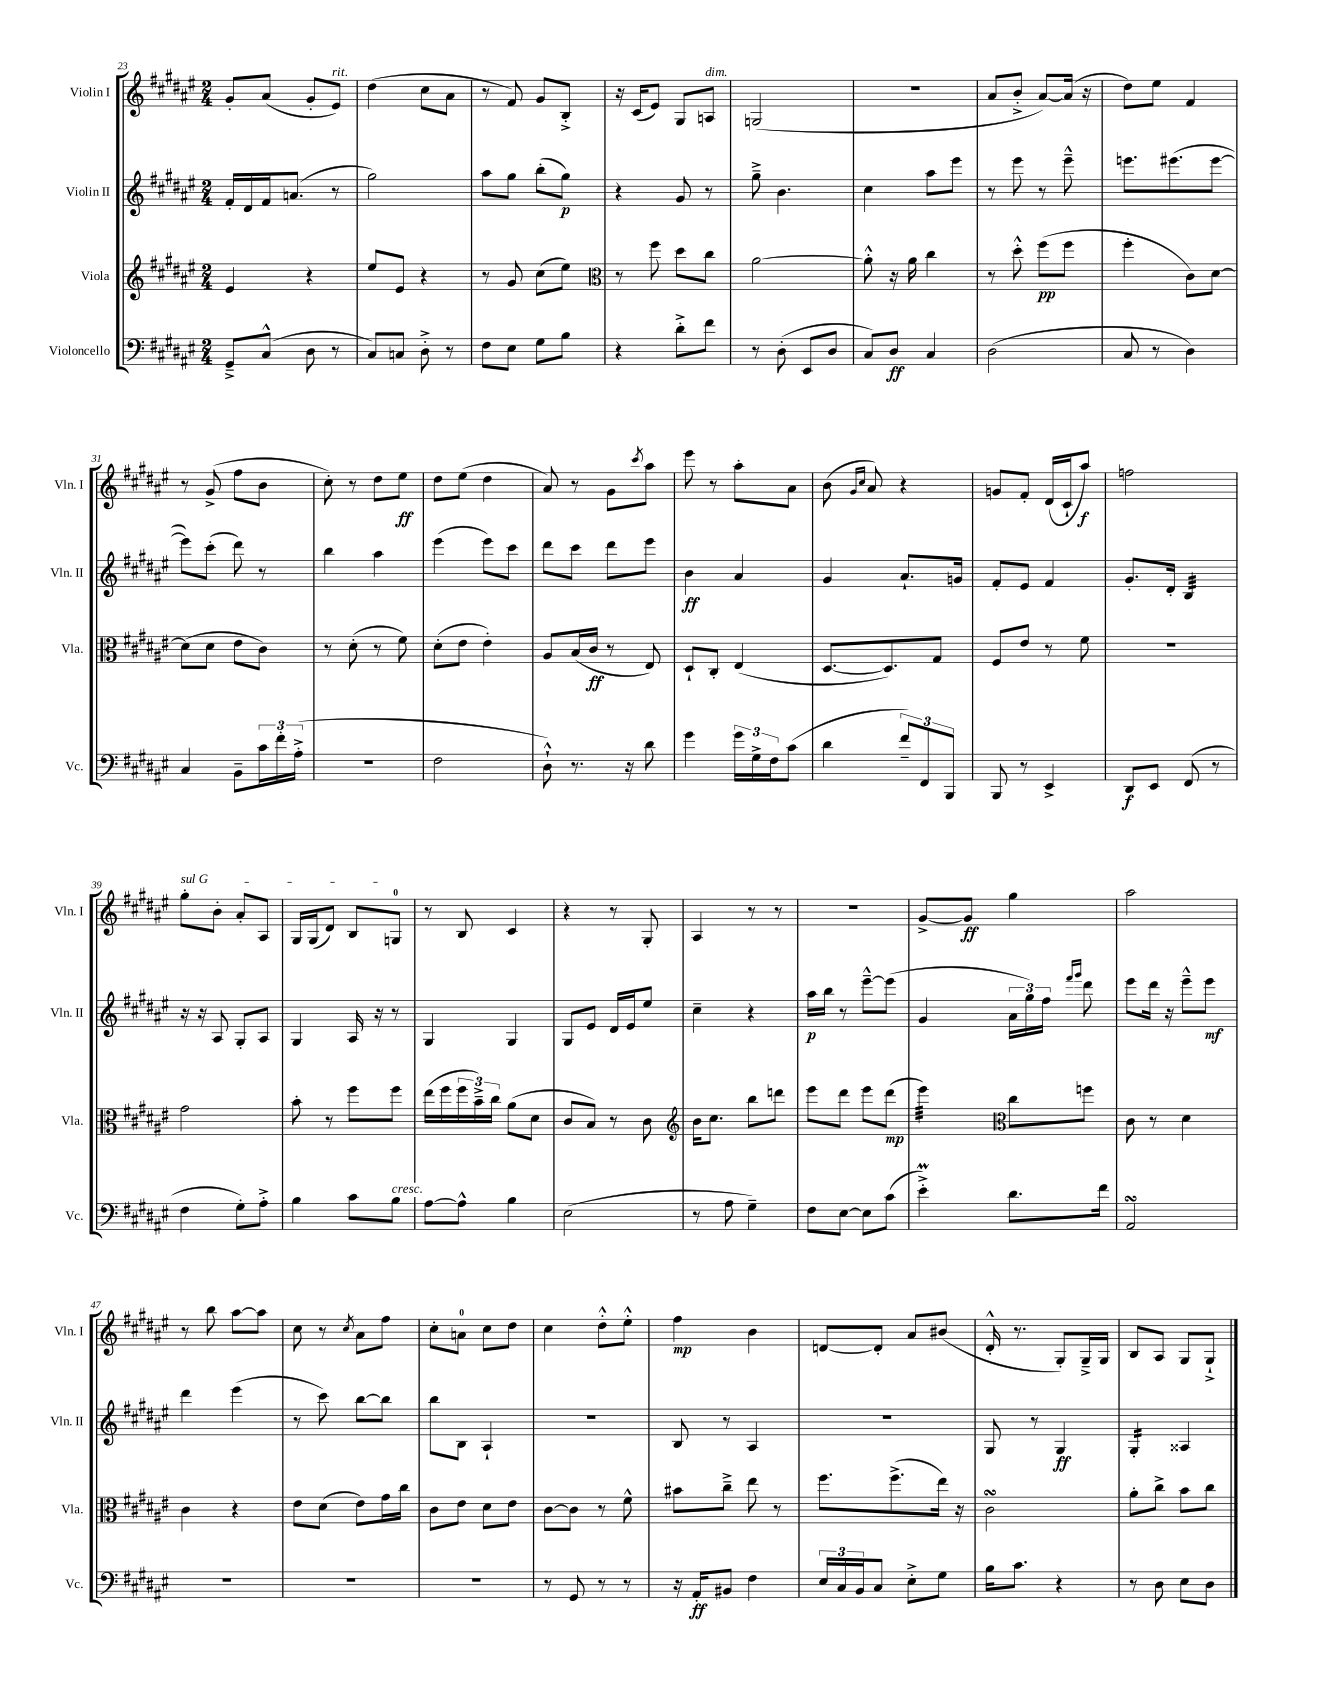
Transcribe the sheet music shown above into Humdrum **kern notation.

**kern	**kern	**kern	**kern
*staff4	*staff3	*staff2	*staff1
*clefF4	*clefG2	*clefG2	*clefG2
*k[f#c#g#d#a#e#]	*k[f#c#g#d#a#e#]	*k[f#c#g#d#a#e#]	*k[f#c#g#d#a#e#]
*M2/4	*M2/4	*M2/4	*M2/4
8GG#~^/L	4e#/	16f#'/LL	8g#'/L
.	.	16d#/	.
(8C#^^/J	.	16f#/J	(8a#/J
.	.	(8.a/J	.
8D#\	4r	.	8g#'/L
8r	.	8r	8e#/J)
=	=	=	=
8C#/L)	8ee#/L	2gg#\)	(4dd#\
8C/J	8e#/J	.	.
8D#'^\	4r	.	8cc#\L
8r	.	.	8a#\J
=	=	=	=
8F#\L	8r	8aa#\L	8r
8E#\J	8g#/	8gg#\J	8f#/)
8G#\L	(8cc#\L	(8bb'\L	8g#/L
8B\J	8ee#\J)	8gg#\J)	8B'^/J
=	=	=	=
*	*clefC3	*	*
4r	8r	4r	16r
.	.	.	(16c#/LK
.	8ff#\	.	8e#/J)
8d#'^\L	8dd#\L	8g#/	8G#/L
8f#\J	8cc#\J	8r	8A/J
=	=	=	=
8r	[2a#\	8gg#~^\	(2G/
(8D#'\	.	4.b\	.
8EE#/L	.	.	.
8D#/J	.	.	.
=	=	=	=
8C#/L)	8a#'^^\]	4cc#\	2r
8D#/J	16r	.	.
.	16a#\	.	.
4C#/	4cc#\	8aa#\L	.
.	.	8eee#\J	.
=	=	=	=
(2D#\	8r	8r	8a#/L
.	8dd#'^^\	8eee#\	8b'^/J
.	(8ff#\L	8r	[8a#/L)
.	8ff#\J	8eee#~^^\	(16a#/]Jk
.	.	.	16r
=	=	=	=
8C#/	4ff#'\	8.eee\L	8dd#\L)
8r	.	.	8ee#\J
.	.	(8.eee#\	.
4D#\)	8c#\L)	.	4f#/
.	[8d#\J	[8eee#\J	.
=	=	=	=
4C#/	(8d#\]L	8eee#\]L)	8r
.	8d#\J	(8ccc#'\J	(8g#^/
8BB~\L	8e#\L	8ddd#\)	8ff#\L
24c#\L	8c#\J)	8r	8b\J
24f#'\	.	.	.
(24A#'^\JJ	.	.	.
=	=	=	=
2r	8r	4bb\	8cc#'\)
.	(8d#'\	.	8r
.	8r	4aa#\	8dd#\L
.	8f#\)	.	8ee#\J
=	=	=	=
2F#\	(8d#'\L	(4eee#\	8dd#\L
.	8e#\J	.	(8ee#\J
.	4e#'\)	8eee#\L)	4dd#\
.	.	8ccc#\J	.
=	=	=	=
8D#`^^\)	8A#/L	8ddd#\L	8a#/)
8.r	(16B/L	8ccc#\J	8r
.	16c#/JJ	.	.
.	8r	8ddd#\L	8g#\L
16r	.	.	.
.	.	.	8qccc#/
8d#\	8E#/)	8eee#\J	8aa#\J
=	=	=	=
4g#\	8D#`/L	4b\	8eee#\
.	8C#'/J	.	8r
24g#\LL	(4E#/	4a#/	8aa#'\L
24G#^\	.	.	.
24F#\J	.	.	.
(8c#\J	.	.	8a#\J
=	=	=	=
4d#\	[8.D#/L	4g#/	(8b\
.	.	.	16qqg#/LL
.	.	.	16qqcc#/JJ
.	.	.	8a#/)
.	8.D#/])	.	.
12f#~/L)	.	8.a#`/L	4r
12FF#/	.	.	.
.	8G#/J	.	.
12BBB/J	.	.	.
.	.	16g/Jk	.
=	=	=	=
8BBB/	8F#/L	8f#'/L	8g/L
8r	8e#/J	8e#/J	8f#'/J
4EE#^/	8r	4f#/	(16d#/LL
.	.	.	16c#`/J
.	8f#\	.	8aa#/J)
=	=	=	=
8DD#/L	2r	8.g#'/L	2ff\
8EE#/J	.	.	.
.	.	16d#'/Jk	.
(8FF#/	.	4B/	.
8r	.	.	.
=	=	=	=
4F#\	2g#\	16r	8gg#'\L
.	.	16r	.
.	.	8A#/	8b'\J
8G#'\L)	.	8G#'/L	8a#'/L
8A#'^\J	.	8A#/J	8A#/J
=	=	=	=
4B\	8b'\	4G#/	16G#/LL
.	.	.	(16G#/J
.	8r	.	8d#/J)
8c#\L	8ff#\L	16A#/	8B/L
.	.	16r	.
8B\J	8ff#\J	8r	8G/J
=	=	=	=
[8A#\L	(16ee#\LL	4G#/	8r
.	16ff#\	.	.
8A#^^\]J	24ff#\	.	8B/
.	24b~^\)	.	.
.	24cc#\JJ	.	.
4B\	(8a#\L	4G#/	4c#/
.	8d#\J	.	.
=	=	=	=
(2E#\	8c#/L	8G#/L	4r
.	8B/J)	8e#/J	.
.	8r	16d#/LL	8r
.	.	16e#/J	.
.	8c#\	8ee#/J	8G#'/
=	=	=	=
*	*clefG2	*	*
8r	16b\LK	4cc#~\	4A#/
.	8.cc#\J	.	.
8A#\	.	.	.
4G#~\)	8bb\L	4r	8r
.	8ddd\J	.	8r
=	=	=	=
8F#\L	8eee#\L	16aa#\LL	2r
.	.	16bb\JJ	.
[8E#\J	8ddd#\J	8r	.
8E#\]L	8eee#\L	[8eee#~^^\L	.
(8c#\J	(8ddd#\J	(8eee#\]J	.
=	=	=	=
4e#'^\)	4eee#\)	4g#/	[8g#^/L
.	.	.	8g#/]J
*	*clefC3	*	*
8.d#\L	8cc#\L	24a#\LL	4gg#\
.	.	24gg#\)	.
.	.	24ff#\JJ	.
.	.	16qqfff#/LL	.
.	.	16qqggg#/JJ	.
.	8ff\J	8ddd#\	.
16f#\Jk	.	.	.
=	=	=	=
2AA#/	8c#\	8eee#\L	2aa#\
.	8r	16ddd#\Jk	.
.	.	16r	.
.	4d#\	8eee#~^^\L	.
.	.	8eee#\J	.
=	=	=	=
2r	4c#\	4ddd#\	8r
.	.	.	8bb\
.	4r	(4eee#\	[8aa#\L
.	.	.	8aa#\]J
=	=	=	=
2r	8e#\L	8r	8cc#\
.	(8d#\J	8ccc#\)	8r
.	.	.	8qcc#/
.	8e#\L)	[8bb\L	8a#\L
.	16g#\L	8bb\]J	8ff#\J
.	16cc#\JJ	.	.
=	=	=	=
2r	8c#\L	8bb\L	8cc#'\L
.	8e#\J	8B\J	8a\J
.	8d#\L	4A#`/	8cc#\L
.	8e#\J	.	8dd#\J
=	=	=	=
8r	[8c#\L	2r	4cc#\
8GG#/	8c#\]J	.	.
8r	8r	.	8dd#'^^\L
8r	8f#^^\	.	8ee#'^^\J
=	=	=	=
16r	8b#\L	8B/	4ff#\
16AA#'/LK	.	.	.
8BB#/J	8cc#~^\J	8r	.
4F#\	8ee#\	4A#/	4b\
.	8r	.	.
=	=	=	=
24E#/LL	8.ff#\L	2r	[8d/L
24C#/	.	.	.
24BB/J	.	.	.
8C#/J	.	.	8d'/]J
.	(8.ff#^\	.	.
8E#'^\L	.	.	8a#/L
8G#\J	16ee#\Jk)	.	(8b#/J
.	16r	.	.
=	=	=	=
16B\LK	2c#\	8G#/	16d#'^^/
8.c#\J	.	.	8.r
.	.	8r	.
4r	.	4G#/	8G#'/L)
.	.	.	16G#~^/L
.	.	.	16G#/JJ
=	=	=	=
8r	8a#'\L	4G#'/	8B/L
8D#\	8cc#^\J	.	8A#/J
8E#\L	8b\L	4A##/	8G#/L
8D#\J	8cc#\J	.	8G#`^/J
==	==	==	==
*-	*-	*-	*-
